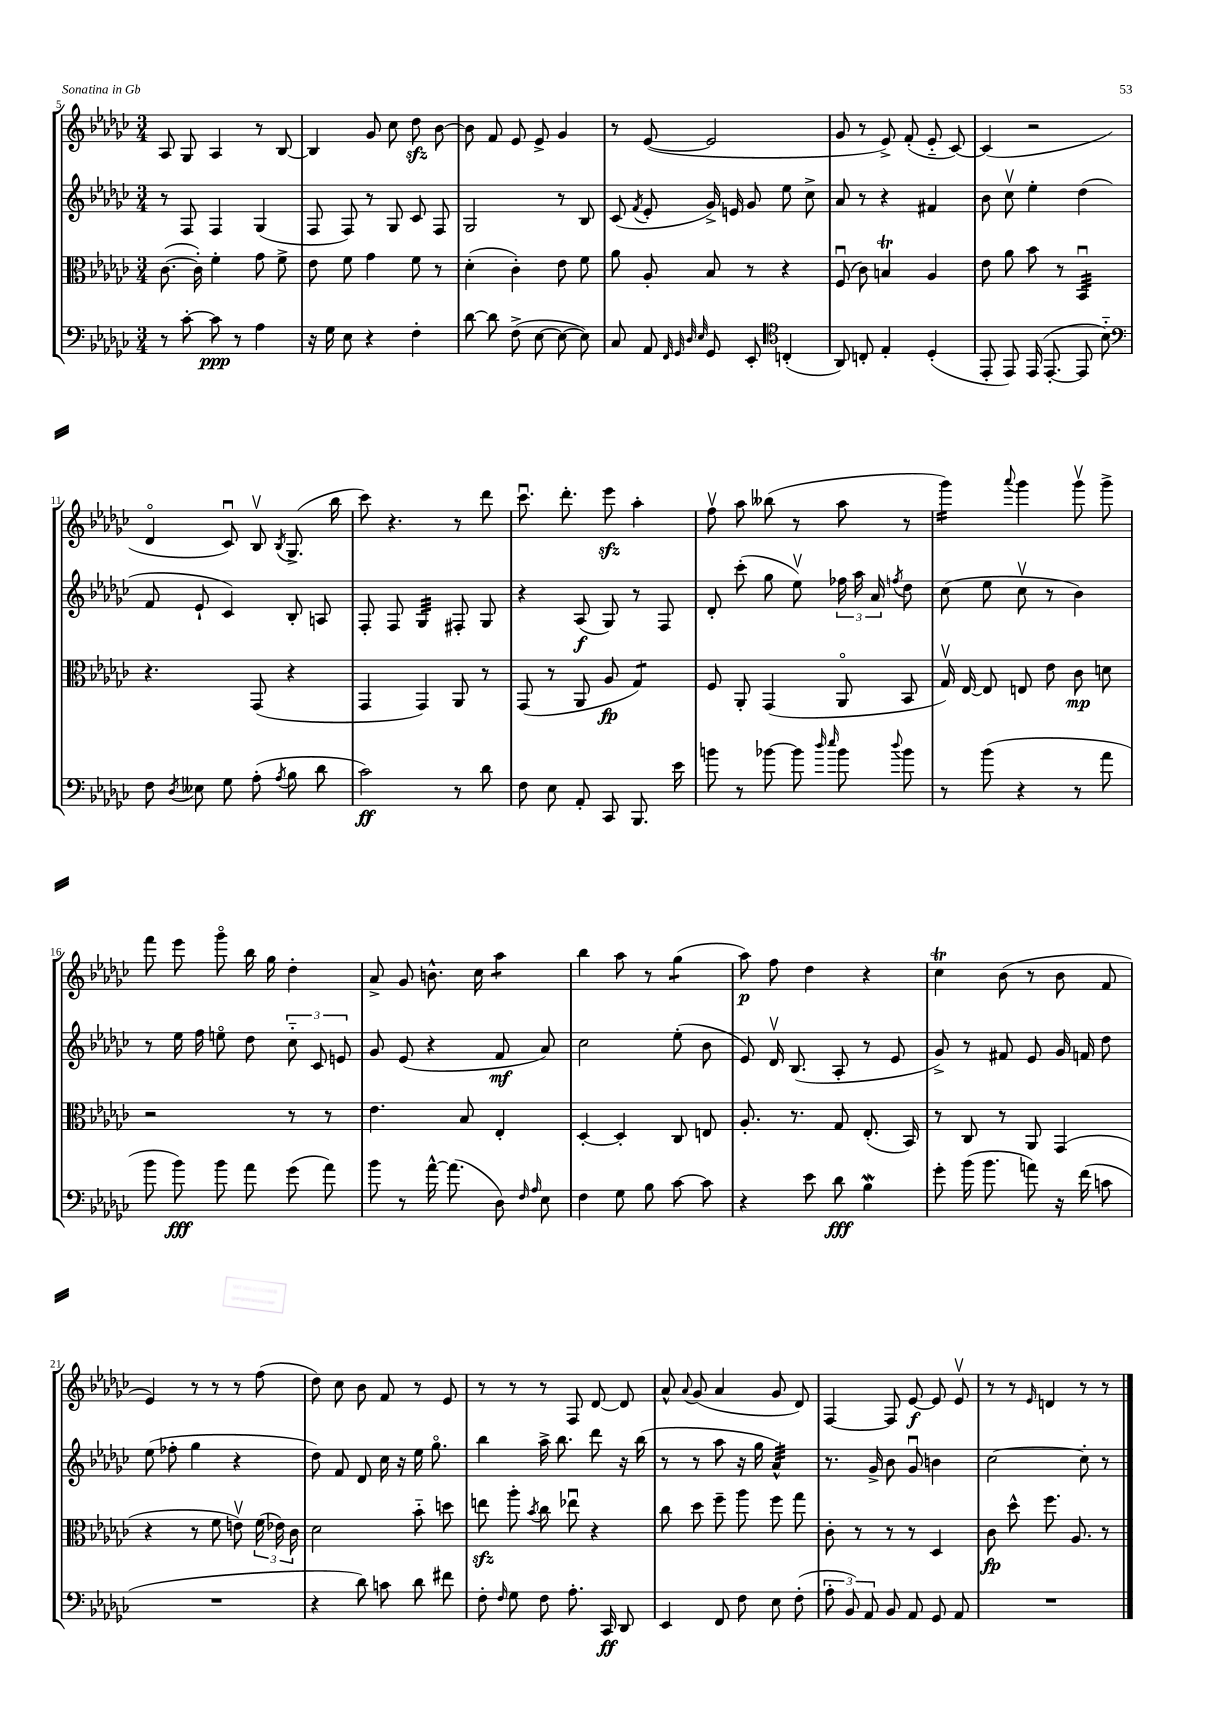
<<
\new StaffGroup <<
\new Staff = "s0" {
    \clef treble \key ges \major \numericTimeSignature \time 3/4
    \autoBeamOff aes8 ges8 aes4 r8 bes8~ |
    bes4 ges'8 ces''8 des''8\sfz bes'8~ |
    bes'8 f'8 ees'8 ees'8-> ges'4 |
    r8 ees'8~( ees'2 |
    ges'8 r8 ees'8->) f'8-.( ees'8-_ ces'8~) |
    ces'4( r2 |
    des'4\flageolet ces'8\downbow) bes8\upbow \acciaccatura { bes8 } ges8.->( bes''16 |
    ces'''8) r4. r8 des'''8 |
    ces'''8.\downbow des'''8.-. ees'''8\sfz aes''4-. |
    f''8\upbow aes''8 beses''8( r8 aes''8 r8 |
    ges'''4:16) \appoggiatura { aes'''8 } ges'''4 ges'''8\upbow ges'''8-> |
    f'''8 ees'''8 ges'''8\flageolet bes''16 ges''16 des''4-. |
    aes'8-> ges'8 b'8.-^ ces''16 aes''4:8 |
    bes''4 aes''8 r8 ges''4:8( |
    aes''8\p) f''8 des''4 r4 |
    ces''4\trill bes'8( r8 bes'8 f'8 |
    ees'4) r8 r8 r8 f''8( |
    des''8) ces''8 bes'8 f'8 r8 ees'8 |
    r8 r8 r8 f8 des'8~ des'8 |
    aes'8-^ \appoggiatura { aes'8 } ges'8( aes'4 ges'8 des'8) |
    f4~ f8 ees'8~\f ees'8 ees'8\upbow |
    r8 r8 \grace { ees'16 } d'4 r8 r8 \bar "|." |
}
\new Staff = "s1" {
    \clef treble \key ges \major \numericTimeSignature \time 3/4
    \autoBeamOff r8 f8 f4 ges4( |
    f8 f8) r8 ges8 ces'8 f8 |
    ges2 r8 bes8 |
    ces'8( \acciaccatura { f'8 } ees'8-. ges'16->) e'16 ges'8 ees''8 ces''8-> |
    aes'8 r8 r4 fis'4 |
    bes'8 ces''8\upbow ees''4-. des''4( |
    f'8 ees'8-! ces'4) bes8-. a8 |
    f8-. f8 ges4:32 fis8-. ges8 |
    r4 aes8\f( ges8) r8 f8 |
    des'8-. ces'''8-.( ges''8 ees''8\upbow) \tuplet 3/2 { fes''16 aes''16 aes'16 } \acciaccatura { f''8 } des''8 |
    ces''8( ees''8 ces''8\upbow r8 bes'4) |
    r8 ees''16 f''16 e''8\flageolet des''8 \tuplet 3/2 { ces''8-_ ces'8 e'8 } |
    ges'8 ees'8( r4 f'8\mf aes'8) |
    ces''2 ees''8-.( bes'8 |
    ees'8) des'16\upbow bes8.( aes8-. r8 ees'8 |
    ges'8->) r8 fis'8 ees'8 ges'16 f'16 des''8 |
    ees''8( fes''8-. ges''4 r4 |
    des''8) f'8 des'8 ces''16 r16 ees''16 ges''8.\flageolet |
    bes''4 aes''16-> bes''8. des'''8 r16 bes''16( |
    r8 r8 aes''8 r16 ges''16 aes'4:32-^) |
    r8. ges'16-> bes'8 ges'8\downbow b'4 |
    ces''2~ ces''8-. r8 \bar "|." |
}
\new Staff = "s2" {
    \clef alto \key ges \major \numericTimeSignature \time 3/4
    \autoBeamOff ces'8.~( ces'16-.) f'4-. ges'8 f'8-> |
    ees'8 f'8 ges'4 f'8 r8 |
    des'4-.( ces'4-.) ees'8 f'8 |
    aes'8 aes8-. bes8 r8 r4 |
    f8\downbow( ces'8) b4\trill aes4 |
    ees'8 aes'8 bes'8 r8 bes,4:32\downbow |
    r4. ges,8( r4 |
    ges,4 ges,4) aes,8 r8 |
    ges,8( r8 aes,8 aes8\fp ges4:8) |
    f8 aes,8-. ges,4( aes,8\flageolet bes,8 |
    ges16\upbow) ees16~ ees8 e8 ees'8 ces'8\mp d'8 |
    r2 r8 r8 |
    ees'4. bes8 ees4-. |
    des4~-. des4-. ces8 e8 |
    aes8.-. r8. ges8 ees8.-.( bes,16) |
    r8 ces8 r8 aes,8 ges,4( |
    r4 r8 f'8 e'8\upbow) \tuplet 3/2 { f'16( ees'16) ces'16 } |
    des'2 bes'8-_ d''8 |
    e''8\sfz aes''8-. \acciaccatura { bes'8 } ces''8 ees''8\downbow r4 |
    ces''8 des''8 f''8-- aes''8 f''8 ges''8 |
    ces'8-. r8 r8 r8 des4 |
    ces'8\fp des''8-^ f''8. aes8. r8 \bar "|." |
}
\new Staff = "s3" {
    \clef bass \key ges \major \numericTimeSignature \time 3/4
    \autoBeamOff r8 ces'8~-. ces'8\ppp r8 aes4 |
    r16 ges16 ees8 r4 f4-. |
    des'8~ des'8 f8->( ees8~ ees8~ ees8) |
    ces8 aes,8 \grace { f,32 ges,32 des32 ees32 } ges,8 ees,8-. \clef tenor c4-.( |
    aes,8) c8-. ees4-. des4-.( |
    ees,8-. ees,8) ees,16( ees,8.~-. ees,8 bes8-_) |
    \clef bass f8 \acciaccatura { des8 } eeses8 ges8 aes8-.( \acciaccatura { aes8 } bes8 des'8 |
    ces'2\ff) r8 des'8 |
    f8 ees8 aes,8-. ces,8 bes,,8. ees'16 |
    b'8 r8 bes'8~ bes'8 \grace { des''16 ees''16 } bes'8 \appoggiatura { des''8 } bes'8 |
    r8 bes'8( r4 r8 aes'8 |
    bes'8 bes'8\fff) bes'8 aes'8 ges'8( aes'8) |
    bes'8 r8 aes'16~-^ aes'8.( des8) \grace { f16 aes16 } ees8 |
    f4 ges8 bes8 ces'8~ ces'8 |
    r4 ees'8 des'8\fff bes4\mordent |
    ges'8-. bes'16( bes'8. a'8) r16 f'16( c'8 |
    R2. |
    r4 des'8) c'8 des'8 fis'8 |
    f8-. \grace { f16 } ges8 f8 aes8.-. ces,16\ff des,8 |
    ees,4 f,8 f8 ees8 f8-.( |
    \tuplet 3/2 { aes8-. bes,8) aes,8 } bes,8 aes,8 ges,8 aes,8 |
    R2. \bar "|." |
}
>>
>>
\layout { \context { \Score currentBarNumber = #5 } }
